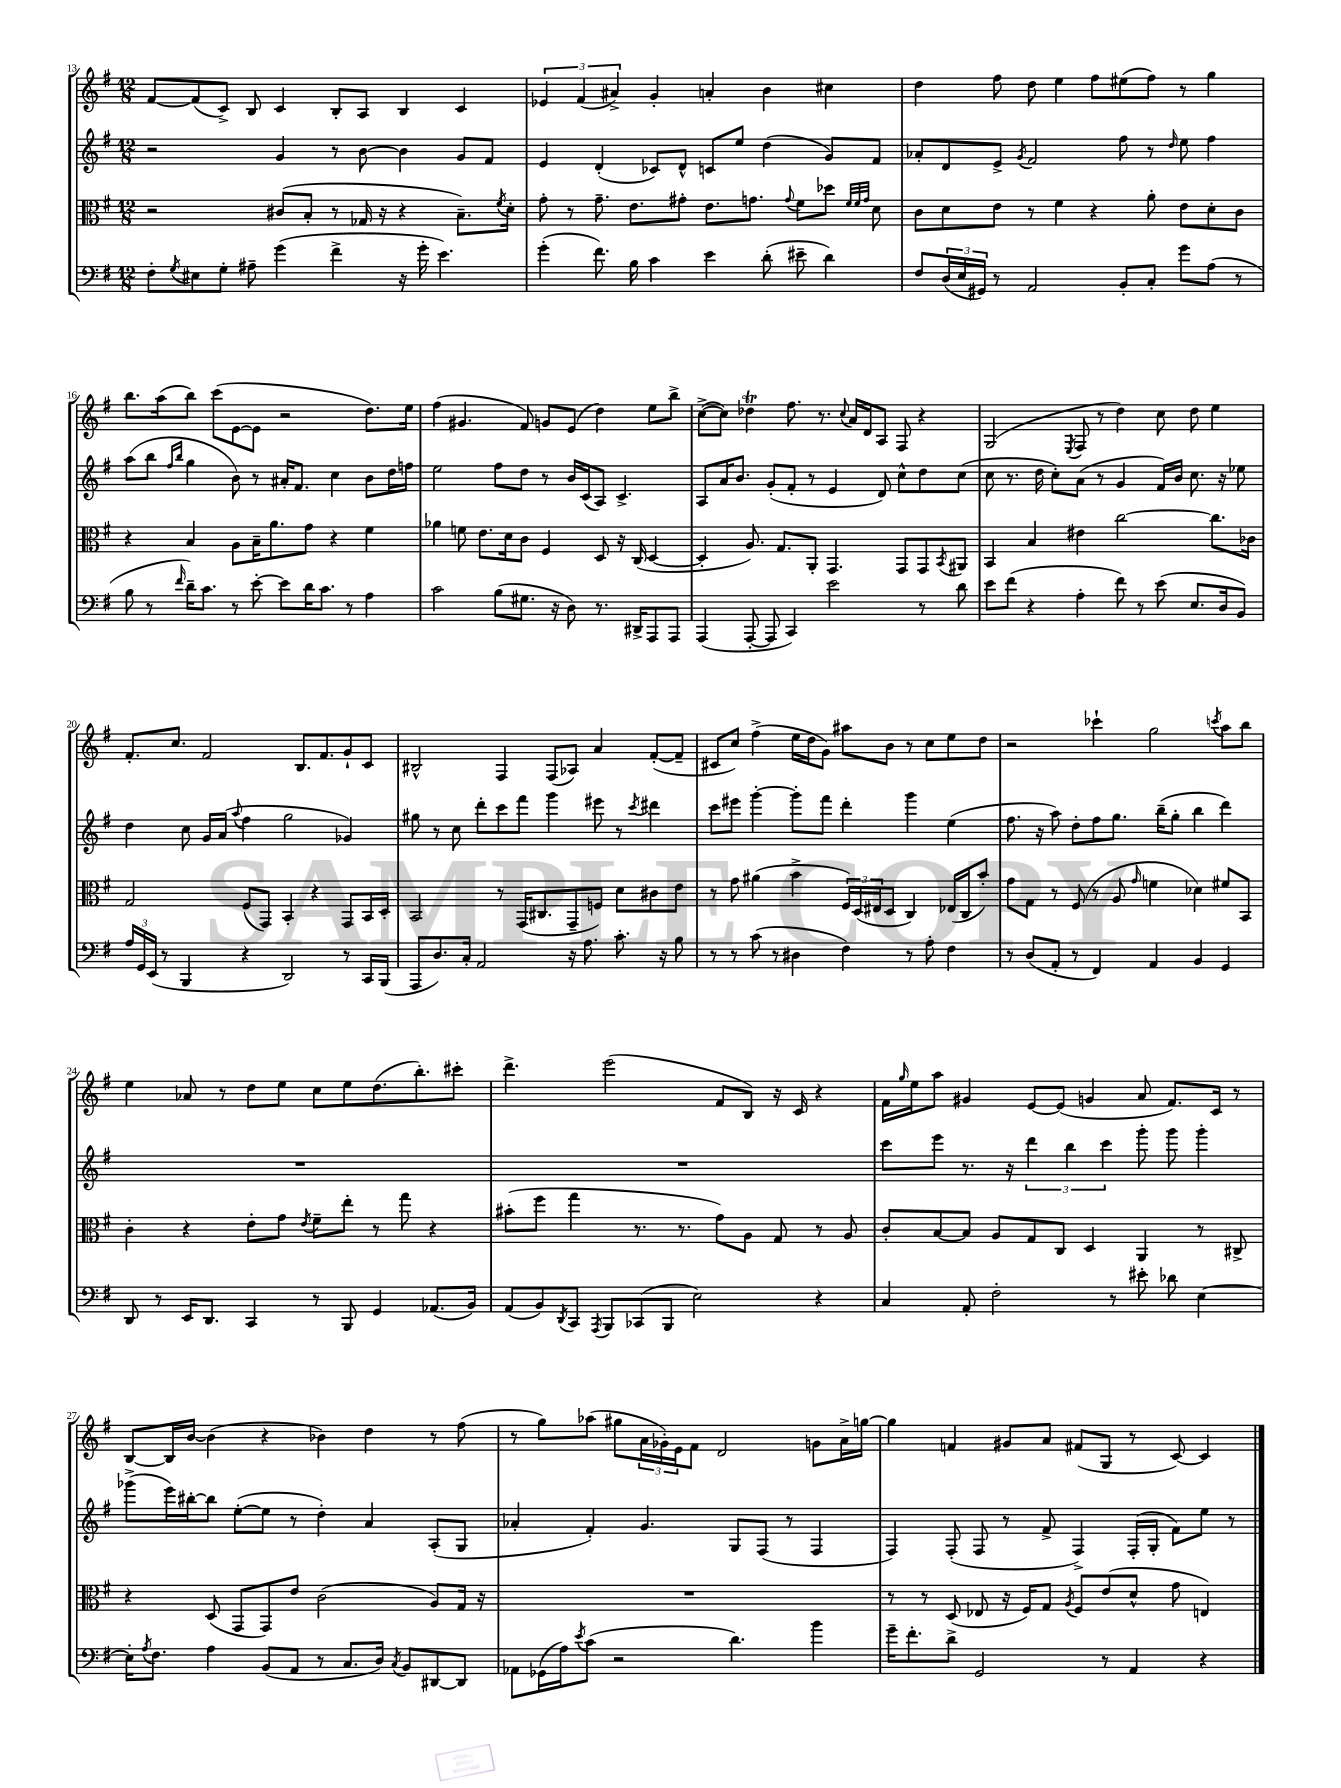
<<
\new StaffGroup <<
\new Staff = "s0" {
    \clef treble \key g \major \numericTimeSignature \time 12/8
    fis'8~ fis'8( c'8->) b8 c'4 b8-. a8 b4 c'4 |
    \tuplet 3/2 { ees'4 fis'4( ais'4->) } g'4-. a'4-. b'4 cis''4 |
    d''4 fis''8 d''8 e''4 fis''8 eis''8( fis''8) r8 g''4 |
    b''8. a''16( b''8) c'''8( e'8~ e'8 r2 d''8.) e''16 |
    fis''4( gis'4. fis'8) g'8 e'8( d''4) e''8 b''8-> |
    c''8~->( c''8) des''4\trill fis''8. r8. \appoggiatura { c''8 } a'16 d'16 a8 fis8 r4 |
    g2( \acciaccatura { e8 } fis8 r8 d''4) c''8 d''8 e''4 |
    fis'8.-. c''8. fis'2 b8. fis'8. g'8-! c'8 |
    bis2-^ fis4 fis8( aes8) a'4 fis'8~-.( fis'8-- |
    cis'8 c''8) fis''4->( e''16 d''16 g'8) ais''8 b'8 r8 c''8 e''8 d''8 |
    r2 ces'''4-! g''2 \acciaccatura { c'''8 } a''8 b''8 |
    e''4 aes'8 r8 d''8 e''8 c''8 e''8 d''8.( b''8.-.) cis'''8-. |
    d'''4.-> e'''2( fis'8 b8) r16 c'16 r4 |
    fis'16 \grace { g''16 } e''16 a''8 gis'4 e'8~ e'8( g'4 a'8 fis'8.) c'16 r8 |
    b8~ b16 b'16~ b'4( r4 bes'4) d''4 r8 fis''8( |
    r8 g''8) aes''8( gis''8 \tuplet 3/2 { a'16 ges'16-.) e'16 } fis'8 d'2 g'8 a'16-> g''16~ |
    g''4 f'4 gis'8 a'8 fis'8( g8 r8 c'8~) c'4 \bar "|." |
}
\new Staff = "s1" {
    \clef treble \key g \major \numericTimeSignature \time 12/8
    r2 g'4 r8 b'8~ b'4 g'8 fis'8 |
    e'4 d'4-.( ces'8) d'8-^ c'8 e''8 d''4( g'8) fis'8 |
    aes'8-. d'8 e'8-> \acciaccatura { g'8 } fis'2 fis''8 r8 \grace { d''16 } e''8 fis''4 |
    a''8( b''8 \grace { fis''16 b''16 } g''4 b'8) r8 ais'16-. fis'8. c''4 b'8 d''16 f''16 |
    e''2 fis''8 d''8 r8 b'16 c'16( a8) c'4.-> |
    a8 a'16 b'8. g'8-.( fis'8-. r8 e'4 d'8) c''8-^ d''8 c''8( |
    c''8 r8. d''16 c''8-.) a'8( r8 g'4 fis'16) b'16 c''8. r16 ees''8 |
    d''4 c''8 g'16 a'16( \appoggiatura { a''8 } fis''4 g''2 ges'4) |
    gis''8 r8 c''8 d'''8-. c'''8 fis'''8 g'''4 eis'''8 r8 \acciaccatura { c'''8 } dis'''4 |
    c'''8 eis'''8 g'''4~-. g'''8-. fis'''8 d'''4-. g'''4 e''4( |
    fis''8. r16 a''8) d''8-. fis''8 g''8. b''16--( g''8-. b''4 d'''4) |
    R1. |
    R1. |
    c'''8 e'''8 r8. r16 \tuplet 3/2 { d'''4 b''4 c'''4 } g'''8-. g'''8 g'''4-. |
    ges'''8->( e'''16) bis''16~-. bis''8 e''8~-.( e''8 r8 d''4-.) a'4 a8-.( g8 |
    aes'4-. fis'4-.) g'4. g8 fis8( r8 fis4 |
    fis4) fis8-.( fis8 r8 fis'8-> fis4->) fis16-.( g16-. fis'8) e''8 r8 \bar "|." |
}
\new Staff = "s2" {
    \clef alto \key g \major \numericTimeSignature \time 12/8
    r2 cis'8( b8-. r8 ges16 r16 r4 b8.--) \acciaccatura { fis'8 } d'16-. |
    g'8-. r8 g'8.-- e'8. gis'8-. e'8. g'8. \appoggiatura { g'8 } fis'8 des''8 \grace { fis'32 fis'32 g'32 } d'8 |
    c'8 d'8 e'8 r8 fis'4 r4 a'8-. e'8 d'8-. c'8 |
    r4 b4 a8 b16-- a'8. g'8 r4 fis'4 |
    aes'4 f'8 e'8. d'16 c'8 fis4 d8 r16 c16( d4~ |
    d4-. a8.) g8. a,8-. g,4. g,8 g,8 \acciaccatura { b,8 } ais,8 |
    b,4 b4 eis'4 c''2~ c''8. ces'16 |
    g2 fis8( g,8) b,4-. r4 g,8 b,16 d16-. |
    b,2 r8 g,16( cis8. g,8-- f8) d'8 cis'8 e'8 |
    r8 g'8 ais'4( b'4-> \tuplet 3/2 { fis16) d16( eis16 } d8 c4) ees16( c16 b'8-.) |
    g'8 g8 r8 fis8( r8 a8 \grace { g'16 } f'4 des'4) fis'8 b,8 |
    c'4-. r4 e'8-. g'8 \acciaccatura { e'8 } fis'8-- e''8-. r8 g''8 r4 |
    bis'8-.( fis''8 g''4 r8. r8. g'8) a8 g8 r8 a8 |
    c'8-. b8~ b8 a8 g8 c8 d4 a,4 r8 cis8-> |
    r4 d8( g,8 g,8) e'8 c'2( a8) g16 r16 |
    R1. |
    r8 r8 d8( ees8 r16 fis16) g8 \acciaccatura { a8 } fis8 e'8( d'8-^ g'8 e4) \bar "|." |
}
\new Staff = "s3" {
    \clef bass \key g \major \numericTimeSignature \time 12/8
    fis8-. \acciaccatura { g8 } eis8 g8-. ais8-- g'4( fis'4-> r16 g'16-. e'4.) |
    g'4-.( fis'8.) b16 c'4 e'4 d'8-.( eis'8-- d'4) |
    fis8 \tuplet 3/2 { d16( e16 gis,16) } r8 a,2 b,8-. c8-. g'8 a8( r8 |
    b8 r8 \grace { fis'16 } d'16--) c'8. r8 e'8~-. e'8 d'16 c'8. r8 a4 |
    c'2 b8( gis8. r16 d8) r8. dis,16-> a,,8 a,,8 |
    a,,4( a,,8~-. a,,8 c,4) e'2 r8 d'8 |
    e'8 fis'8( r4 a4-. fis'8) r8 e'8( e8. d16 b,8) |
    \tuplet 3/2 { a16 g,16 e,16( } r8 b,,4 r4 d,2) r8 c,16 b,,16( |
    a,,8 d8.) c16-. a,2 r16 a8. c'8.-. r16 b8 |
    r8 r8 c'8( r8 dis4 fis4) r8 a8-. fis4 |
    r8 d8( a,8-. r8 fis,4) a,4 b,4 g,4 |
    d,8 r8 e,16 d,8. c,4 r8 b,,8 g,4 aes,8.( b,16) |
    a,8( b,8) \acciaccatura { d,8 } c,8 \acciaccatura { a,,8 } b,,8 ces,8( b,,8 e2) r4 |
    c4 a,8-. fis2-. r8 eis'8-. des'8 e4~ |
    e16-. \acciaccatura { a8 } fis8. a4 b,8( a,8 r8 c8. d16) \acciaccatura { c8 } b,8 dis,8~ dis,8 |
    aes,8 ges,16( a16) \acciaccatura { e'8 } c'8( r2 d'4.) b'4 |
    g'16-- fis'8.-. d'8-> g,2 r8 a,4 r4 \bar "|." |
}
>>
>>
\layout { \context { \Score currentBarNumber = #13 } }
